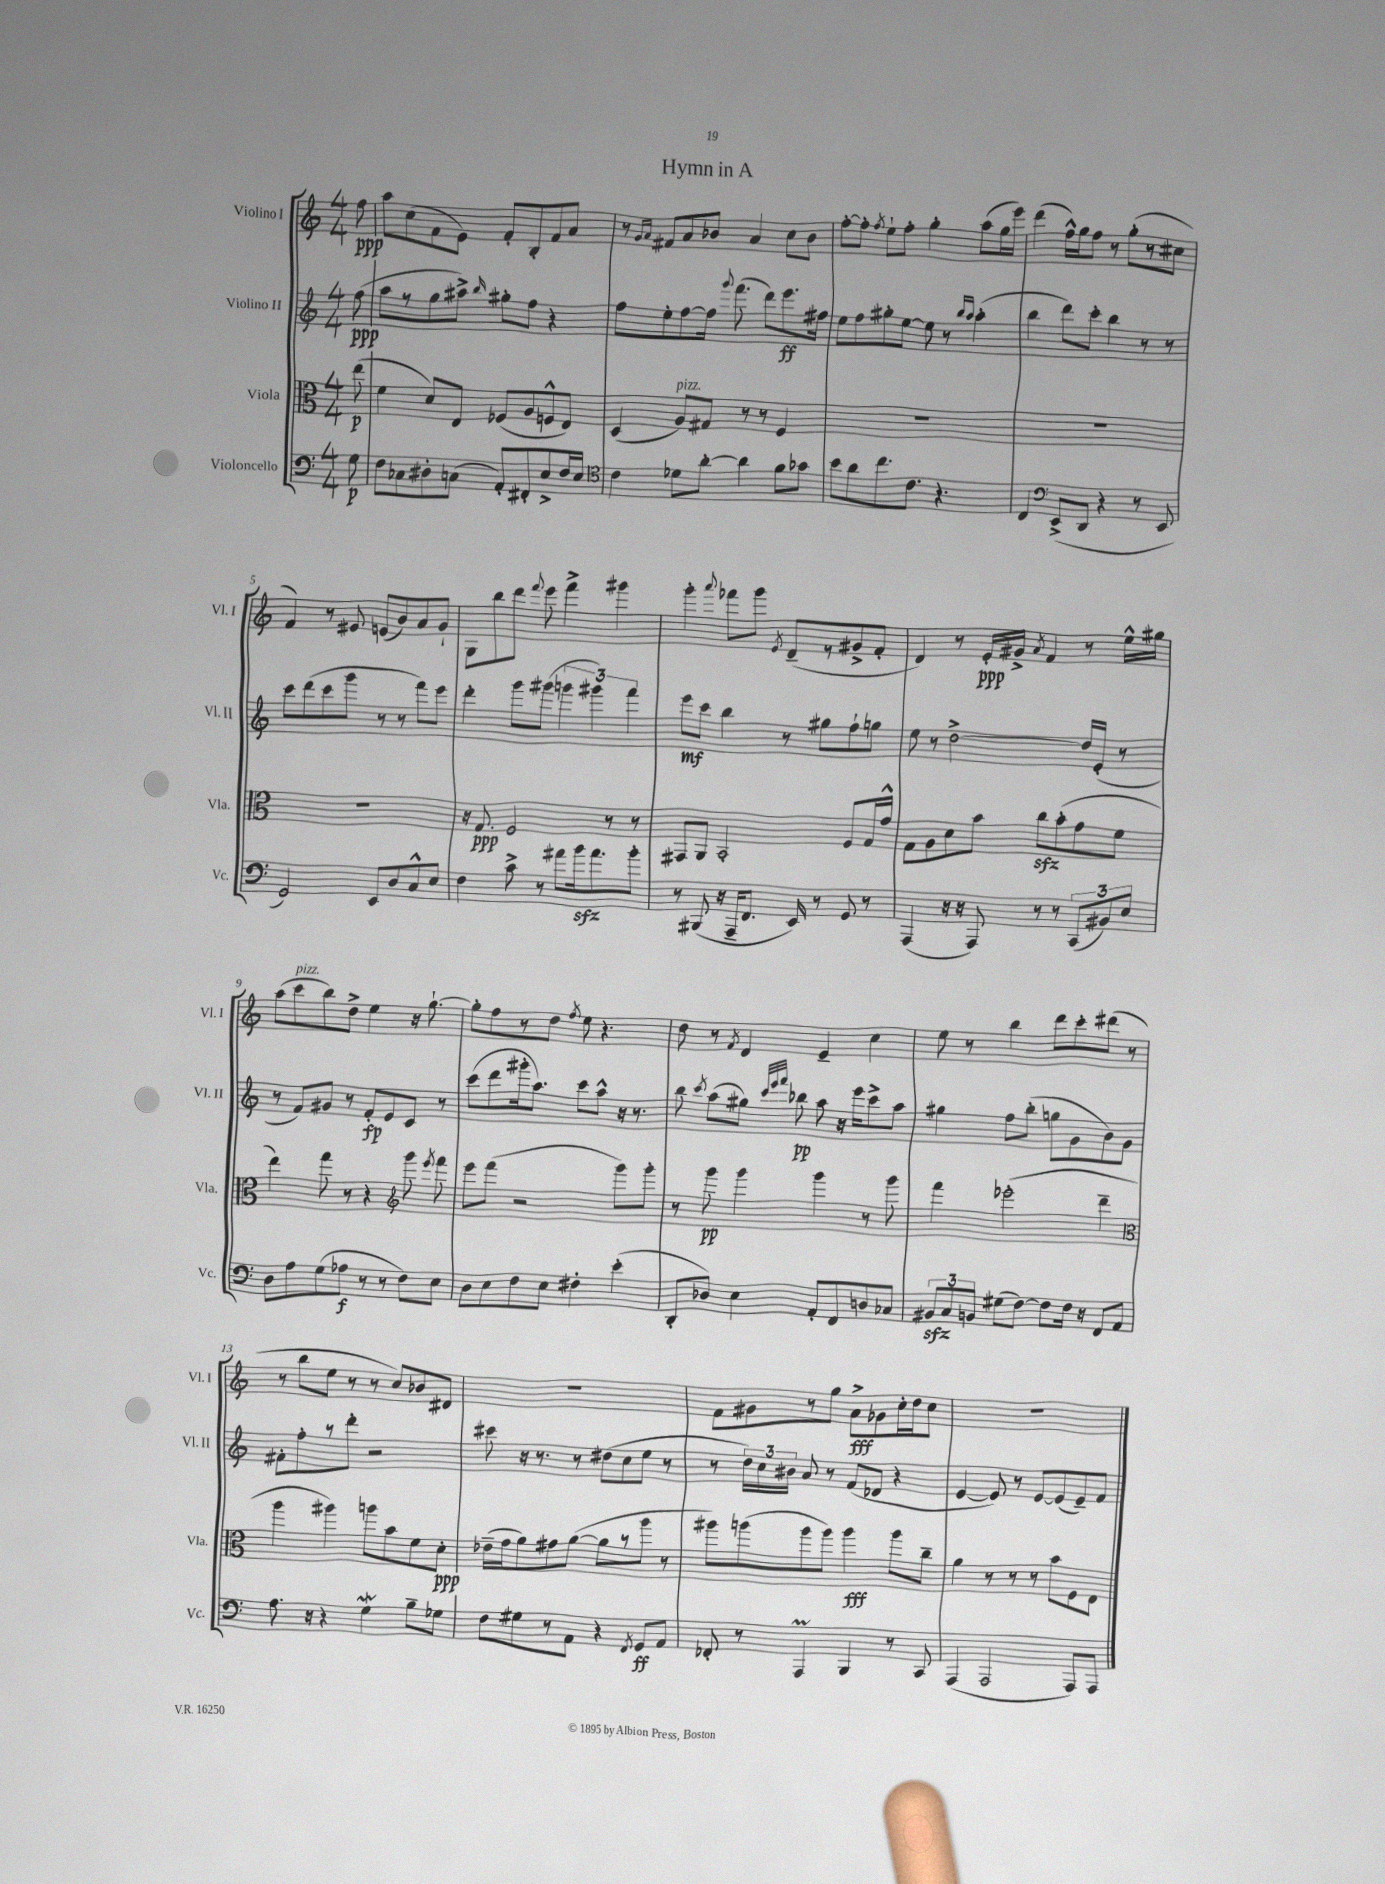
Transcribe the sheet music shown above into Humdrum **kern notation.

**kern	**dynam	**kern	**dynam	**kern	**dynam	**kern	**dynam
*part4	*part4	*part3	*part3	*part2	*part2	*part1	*part1
*staff4	*staff4	*staff3	*staff3	*staff2	*staff2	*staff1	*staff1
*I"Violoncello	*	*I"Viola	*	*I"Violino II	*	*I"Violino I	*
*I'Vc.	*	*I'Vla.	*	*I'Vl. II	*	*I'Vl. I	*
*clefF4	*	*clefC3	*	*clefG2	*	*clefG2	*
*k[]	*	*k[]	*	*k[]	*	*k[]	*
*M4/4	*	*M4/4	*	*M4/4	*	*M4/4	*
=	=	=	=	=	=	=	=
8G\	p	(8ee\	p	(8ff\	ppp	8ff\	ppp
=1	=1	=1	=1	=1	=1	=1	=1
8F\L	.	4f\	.	8aa\L	.	8aa\L	.
8C-X\	.	.	.	8r	.	(8cc\	.
8D#X'\	.	8d/L)	.	8gg\	.	8f\	.
(8Cn\J	.	8E/J	.	8aa#X^\J)	.	8e\J)	.
.	.	.	.	16qqbb/	.	.	.
8AA'/L)	.	(8F-X/L	.	8gg#X'\L	.	8f'/L	.
8FF#X'/	.	8A/	.	8ff\J	.	8B'/	.
8E^/	.	8Fn^^/	.	4r	.	8f/	.
16F/L	.	8E/J)	.	.	.	8a/J	.
16E/JJ	.	.	.	.	.	.	.
=2	=2	=2	=2	=2	=2	=2	=2
*clefC4	*	*	*	*	*	*	*
4c\	.	(4D/	.	8ff\L	.	8r	.
.	.	.	.	.	.	16qqg/LL	.
.	.	.	.	.	.	16qqa/JJ	.
.	.	.	.	8ee'\	.	8f#X/L	.
!	!	!LO:TX:a:i:t=pizz.	!	!	!	!	!
8d-X\L	.	8A/L)	.	[8ff\	.	8a/	.
[8a'\J	.	8G#X/J	.	16ff\Jk]	.	8b-X/J	.
.	.	.	.	8qqggg/	.	.	.
.	.	.	.	(8.fff\	.	.	.
4a\]	.	8r	.	.	.	4a/	.
.	.	8r	.	8ddd\L)	.	.	.
8f\L	.	4F/	.	8.eee\	ff	8cc\L	.
8g-X\J	.	.	.	.	.	8b-\J	.
.	.	.	.	16ff#X\Jk	.	.	.
=3	=3	=3	=3	=3	=3	=3	=3
8b\L	.	1r	.	8ee\L	.	[8ff'\L	.
8a\	.	.	.	8ff\	.	8ff'\J]	.
.	.	.	.	.	.	8qff/	.
8.cc\	.	.	.	8gg#X'\	.	8ee`\L	.
.	.	.	.	[8ee\J	.	8ff'\J	.
8.c\J	.	.	.	.	.	.	.
.	.	.	.	8ee\]	.	4gg'\	.
4.r	.	.	.	8r	.	.	.
.	.	.	.	16qqbb/LL	.	.	.
.	.	.	.	16qqaa/JJ	.	.	.
.	.	.	.	(4aa'\	.	(8aa\L	.
.	.	.	.	.	.	16gg\L	.
.	.	.	.	.	.	16eee\JJ)	.
=4	=4	=4	=4	=4	=4	=4	=4
4C/	.	1r	.	4bb\	.	(4ddd\	.
*clefF4	*	*	*	*	*	*	*
(8EE^/L	.	.	.	8ddd\L)	.	16ff^^\LL)	.
.	.	.	.	.	.	16gg\J	.
8DD/J	.	.	.	8ccc'\J	.	8ff\J	.
4r	.	.	.	4bb\	.	8r	.
.	.	.	.	.	.	(8gg'\L	.
8r	.	.	.	8r	.	8r	.
8EE/	.	.	.	8r	.	8cc#X\J	.
!!LO:LB:g=z
=5	=5	=5	=5	=5	=5	=5	=5
2GG/)	.	1r	.	8ccc\L	.	4f/)	.
.	.	.	.	(8ddd\	.	.	.
.	.	.	.	8ccc\	.	8r	.
.	.	.	.	8ggg\J	.	8e#X/	.
8EE/L	.	.	.	8r	.	(8en/L	.
8D/	.	.	.	8r	.	8b/)	.
8C^^/	.	.	.	8fff\L)	.	8a/	.
8E/J	.	.	.	8eee\J	.	8g`/J	.
=6	=6	=6	=6	=6	=6	=6	=6
4F\	.	16r	.	4ddd'\	.	8G\L	.
.	.	8.G/	ppp	.	.	.	.
.	.	.	.	.	.	8bb\	.
8c^\	.	2F/	.	8ggg\L	.	8ddd\J	.
.	.	.	.	.	.	8qqfff/	.
8r	.	.	.	(8ggg#X\J	.	8eee\	.
8a#X\L	.	.	.	6gggn\	.	4fff^\	.
16bzz\k	.	.	.	.	.	.	.
.	.	.	.	6ggg#X\)	.	.	.
8.a#\	.	.	.	.	.	.	.
.	.	8r	.	.	.	4ggg#X\	.
.	.	.	.	6fff\	.	.	.
8b'\J	.	8r	.	.	.	.	.
=7	=7	=7	=7	=7	=7	=7	=7
8r	.	8GG#X/L	.	8eee\L	mf	4ggg'\	.
(8BBB#X/	.	8AA/J	.	8ccc\J	.	.	.
.	.	.	.	.	.	8qqaaa/	.
16r	.	2BB'/	.	4bb\	.	8fff-X\L	.
16AAA~/KL	.	.	.	.	.	.	.
8.FF/J	.	.	.	.	.	8ggg\J	.
.	.	.	.	.	.	8qe/	.
.	.	.	.	8r	.	(8d~/L	.
16EE/)	.	.	.	.	.	.	.
8r	.	.	.	8gg#X\L	.	8r	.
8GG/	.	8F/L	.	8ff`\	.	8g#X^/	.
8r	.	16G/L	.	8ggn\J	.	8f'/J	.
.	.	16g^^/JJ	.	.	.	.	.
=8	=8	=8	=8	=8	=8	=8	=8
(4AAA/	.	8G\L	.	8ee\	.	4d/)	.
.	.	8A\	.	8r	.	.	.
16r	.	8d\	.	[2dd^\	.	8r	.
16r	.	.	.	.	.	.	.
8AAA/)	.	8b\J	.	.	.	16e'/LL	ppp
.	.	.	.	.	.	16g#X^/JJ	.
.	.	.	.	.	.	8qa/	.
8r	.	8cczz\L	.	.	.	4f/	.
8r	.	(8b'\	.	.	.	.	.
(12CC/L	.	8g\	.	16dd/LL]	.	8r	.
.	.	.	.	(16e'/JJ	.	.	.
12BB#X/)	.	.	.	.	.	.	.
.	.	8f\J	.	8r	.	16ee^^\LL	.
12E/J	.	.	.	.	.	.	.
.	.	.	.	.	.	16gg#X\JJ	.
!!LO:LB:g=z
=9	=9	=9	=9	=9	=9	=9	=9
8D\L	.	4ee\)	.	8r	.	(8aa\L	.
!	!	!	!	!	!	!LO:TX:a:i:t=pizz.	!
8A\	.	.	.	8f/L)	.	8ccc\	.
(8G\	.	8gg\	.	8g#X/J	.	8bb\)	.
8A-X\J	f	8r	.	8r	.	8dd^\J	.
8r	.	4r	.	8f'/L	fp	4ee\	.
8r	.	.	.	8e/	.	.	.
*	*	*clefG2	*	*	*	*	*
8F\L)	.	8ggg\	.	8c/J	.	16r	.
.	.	.	.	.	.	[8.gg`\	.
.	.	8qeee/	.	.	.	.	.
8E\J	.	8fff\	.	8r	.	.	.
=10	=10	=10	=10	=10	=10	=10	=10
8D\L	.	8eee\L	.	(8ccc\L	.	8gg'\L]	.
8E\	.	(8fff\J	.	8ddd\	.	8ff\	.
8F\	.	2r	.	16ggg#X'\k	.	8r	.
.	.	.	.	8.aa\J)	.	.	.
8E\J	.	.	.	.	.	8dd\J	.
.	.	.	.	.	.	8qff/	.
4F#X'\	.	.	.	8ccc\L	.	8ee\	.
.	.	.	.	8aa^^\J	.	4.r	.
(4e'\	.	8ggg\L)	.	16r	.	.	.
.	.	.	.	8.r	.	.	.
.	.	8ggg'\J	.	.	.	.	.
=11	=11	=11	=11	=11	=11	=11	=11
8DD'/L	.	8r	.	8bb\	.	8dd\	.
.	.	.	.	8qccc/	.	.	.
8D-X/J)	.	8ggg\	pp	(8aa\L	.	8r	.
.	.	.	.	.	.	8qf/	.
4E\	.	4ggg\	.	8gg#X\J)	.	4d/	.
.	.	.	.	32qqccc/LLL	.	.	.
.	.	.	.	32qqeee/	.	.	.
.	.	.	.	32qqfff/JJJ	.	.	.
.	.	.	.	8bb-X\	pp	.	.
8AA'/L	.	4ggg\	.	8aa\	.	4e~/	.
8FF/	.	.	.	16r	.	.	.
.	.	.	.	16eee\KL	.	.	.
8Dn/	.	8r	.	8ccc^\	.	4cc\	.
8C-X/J	.	8ggg\	.	8aa\J	.	.	.
=12	=12	=12	=12	=12	=12	=12	=12
12BB#Xzz/L	.	4fff\	.	4gg#X\	.	8ee\	.
12C/	.	.	.	.	.	.	.
.	.	.	.	.	.	8r	.
12BBn/J	.	.	.	.	.	.	.
(8G#X\L	.	(2eee-X'\	.	8ff\L	.	4bb\	.
[8F\J)	.	.	.	(8bb'\J	.	.	.
8F\L]	.	.	.	8ggn\L	.	8ddd\L	.
16F\Jk	.	.	.	8g\	.	8ccc'\	.
16r	.	.	.	.	.	.	.
8FF/L	.	4ddd~\	.	8b\)	.	(8ddd#X\J	.
8AA/J	.	.	.	8g\J	.	8r	.
!!LO:LB:g=z
=13	=13	=13	=13	=13	=13	=13	=13
*	*	*clefC3	*	*	*	*	*
8.A\	.	4aa\	.	8f#X'\L	.	8r	.
.	.	.	.	8ff'\	.	8bb\L	.
16r	.	.	.	.	.	.	.
4r	.	4aa#X\)	.	8r	.	8ee\J	.
.	.	.	.	8ddd'\J	.	8r	.
4GW\	.	8aan\L	.	2r	.	8r	.
.	.	8b\	.	.	.	8cc/L)	.
8B~\L	.	8f\	.	.	.	8b-X/	.
8G-X\J	.	8d'\J	ppp	.	.	8d#X/J	.
=14	=14	=14	=14	=14	=14	=14	=14
8F\L	.	(16e-X~\LL	.	8ccc#X\	.	1r	.
.	.	16g\J	.	.	.	.	.
8G#X\	.	8a\)	.	16r	.	.	.
.	.	.	.	8.r	.	.	.
8r	.	8g#X\	.	.	.	.	.
8AA\J	.	([8a\J	.	8r	.	.	.
4r	.	8a\L]	.	(8dd#X\L	.	.	.
.	.	8r	.	8cc\	.	.	.
8qFF/	.	.	.	.	.	.	.
8GG/L	ff	8aa\J	.	8ee\J	.	.	.
8AA/J	.	8r	.	8r	.	.	.
=15	=15	=15	=15	=15	=15	=15	=15
8FF-X'/	.	8aa#X\L)	.	8r	.	8f\L	.
8r	.	(8aan\	.	24dd\LL)	.	8g#X\	.
.	.	.	.	24cc\	.	.	.
.	.	.	.	24b#X\JJ	.	.	.
4AAAM/	.	8aa\	.	8a/	.	8r	.
.	.	8aa\J)	.	8r	.	8gg\J	.
4BBB/	.	4aa\	fff	(8f/L	.	8a^\L	fff
.	.	.	.	8d-X/J	.	8g-X\	.
8r	.	8aa\L	.	4r	.	16cc'\L	.
.	.	.	.	.	.	16dd\J	.
8CC/	.	8cc~\J	.	.	.	8cc\J	.
=16	=16	=16	=16	=16	=16	=16	=16
(4AAA/	.	4a\	.	[4e/	.	1r	.
2AAA/	.	8r	.	8e/])	.	.	.
.	.	8r	.	8r	.	.	.
.	.	8r	.	[8e/L	.	.	.
.	.	8b\L	.	(8e/]	.	.	.
8AAA/L)	.	8F\	.	8e~/)	.	.	.
8AAA/J	.	8E\J	.	8f/J	.	.	.
==	==	==	==	==	==	==	==
*-	*-	*-	*-	*-	*-	*-	*-
